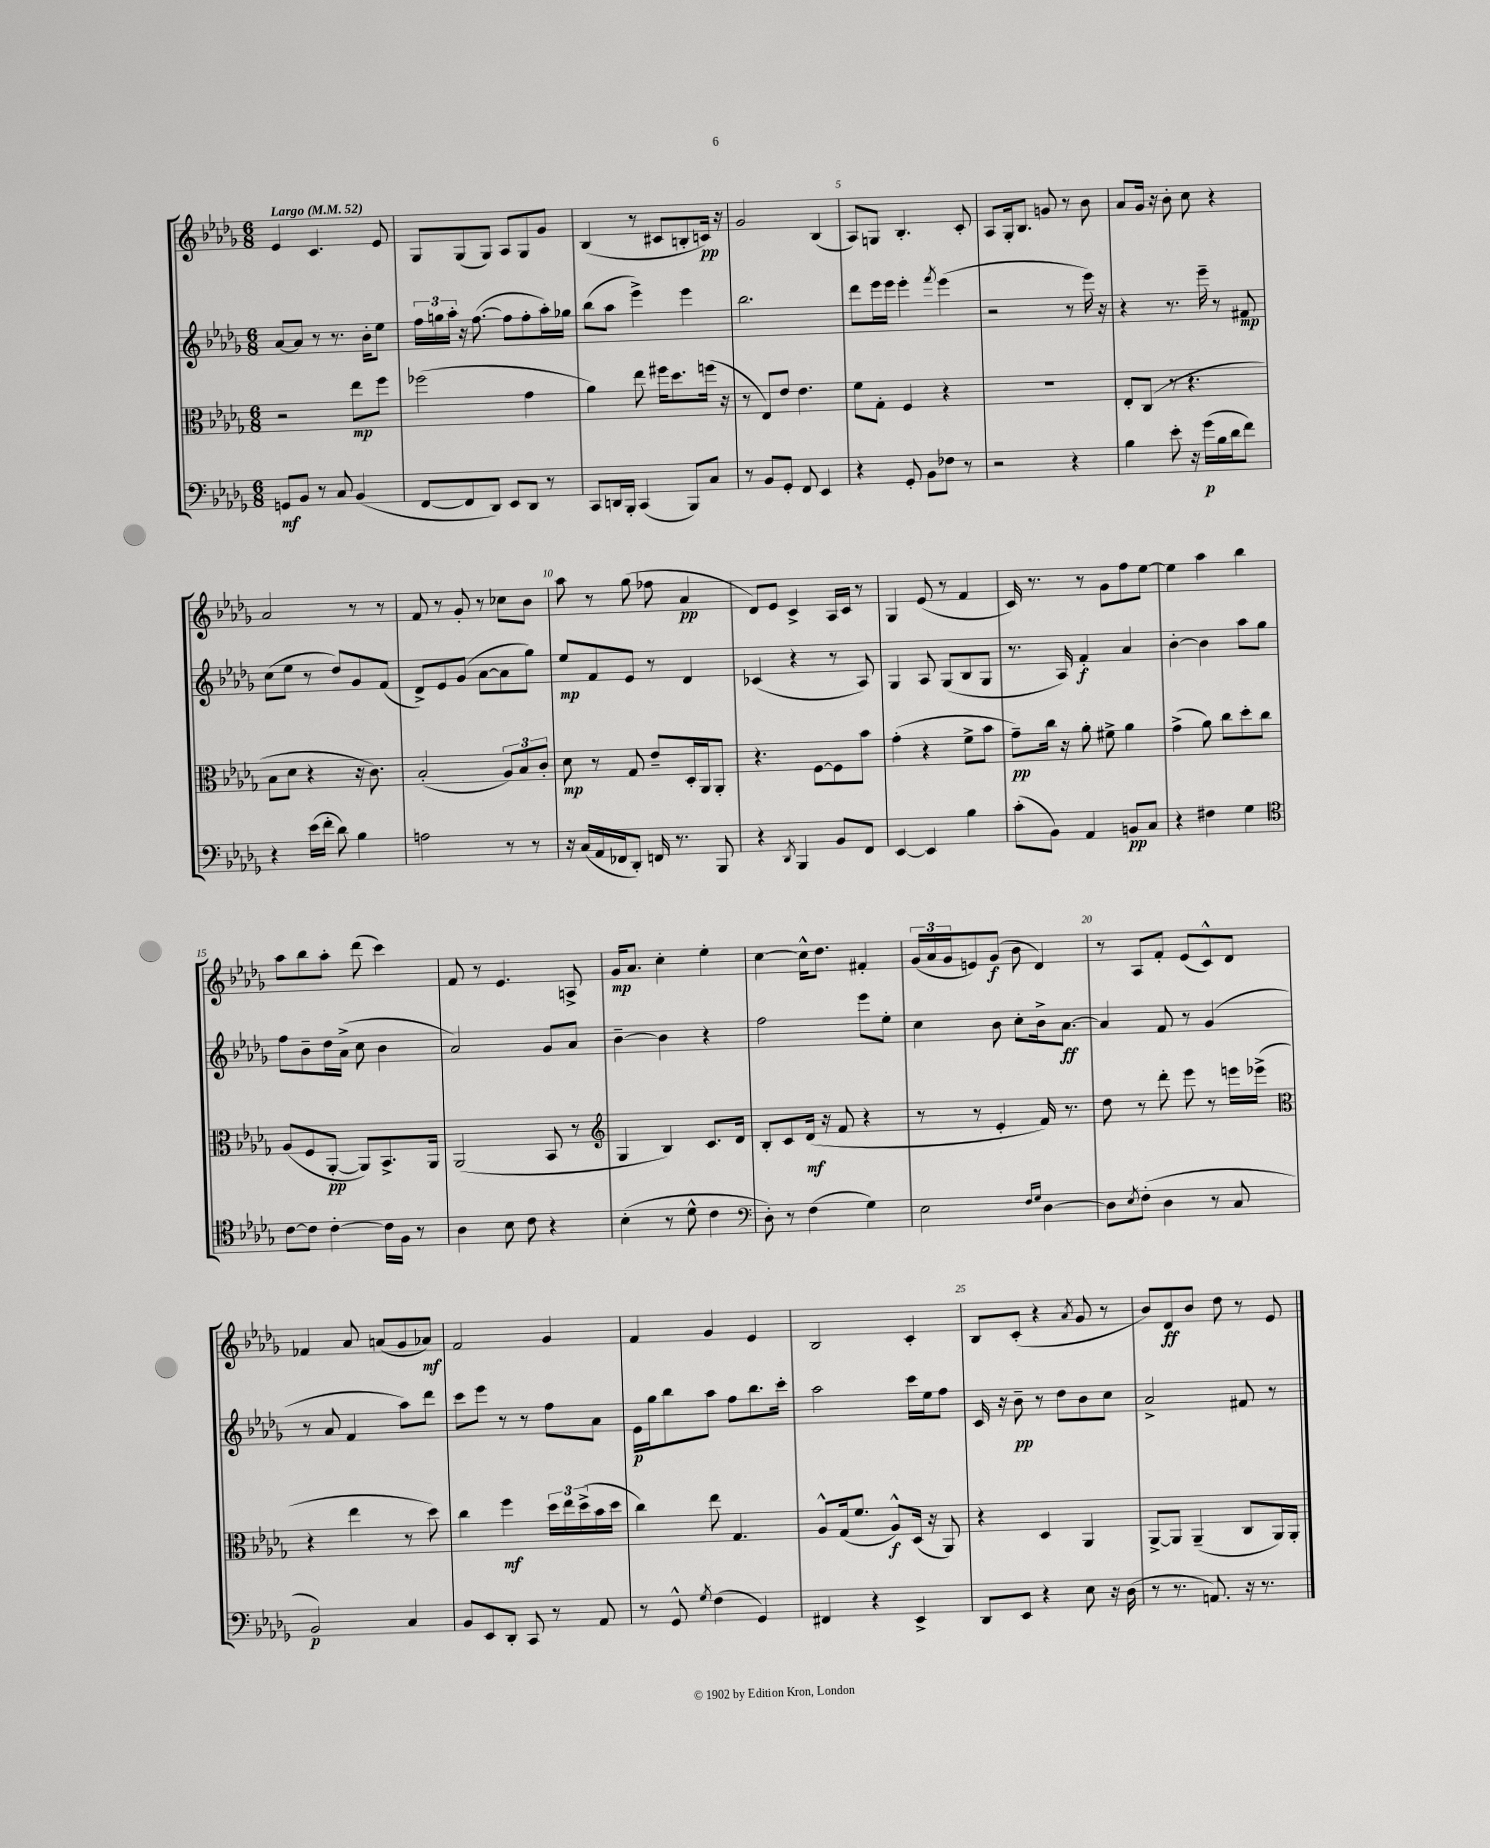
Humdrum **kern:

**kern	**kern	**kern	**kern
*staff4	*staff3	*staff2	*staff1
*clefF4	*clefC3	*clefG2	*clefG2
*k[b-e-a-d-g-]	*k[b-e-a-d-g-]	*k[b-e-a-d-g-]	*k[b-e-a-d-g-]
*M6/8	*M6/8	*M6/8	*M6/8
*MM52	*MM52	*MM52	*MM52
8GG	2r	[8a-	4e-
8BB-	.	8a-]	.
8r	.	8r	4.c
8C	.	8.r	.
(4BB-	8ee-	.	.
.	.	16b-'	.
.	8ff	8ee-	8e-
=	=	=	=
[8FF	(2ff-	24ff	8G-
.	.	24gg	.
.	.	24aa-'	.
8FF]	.	16r	(8G-
.	.	([8.ff	.
8DD-)	.	.	8G-)
8EE-	.	8ff]	8A-
8DD-	4g-	8ff'	8G-
8r	.	16aa-')	8g-
.	.	16gg-	.
=	=	=	=
8CC	4a-)	(8bb-	(4B-
16DD	.	8aa-	.
16BBB-'	.	.	.
(4CC	8ee-	4eee-^)	8r
.	16ff#	.	8c#
.	8.dd-	.	.
8BBB-)	.	4eee-	8B'
8C	(16ff	.	16c)
.	16r	.	16r
=	=	=	=
8r	8r	2.bb-	2g-
8BB-	8E-)	.	.
8GG-'	8e-	.	.
8FF	4.e-	.	.
4EE-	.	.	(4B-
=	=	=	=
4r	8f	8ddd-	8A-)
.	8G-'	16eee-	8G
.	.	16eee-	.
8GG-'	4F	4eee-'	4.B-'
8BB-	.	.	.
.	.	8qfff	.
8F-	4r	(4eee-	.
8r	.	.	8c'
=	=	=	=
2r	2.r	2r	8A-
.	.	.	16G-'
.	.	.	8.B-
.	.	.	8g
4r	.	8r	8r
.	.	16eee-)	8b-
.	.	16r	.
=	=	=	=
4B-	8E-'	4r	8a-
.	(8C	.	16g-
.	.	.	16r
8e-'	8r	8.r	8b-'
16r	4.r	.	8cc
(16g-	.	16eee-~	.
16B-	.	8r	4r
16d-	.	.	.
8f)	.	8f#	.
=	=	=	=
4r	8B-	(8cc	2a-
.	8d-	8ee-	.
(16e-	4r	8r	.
16f'	.	.	.
8d-)	.	8dd-)	.
4B-	16r	8g-	8r
.	8.c)	.	.
.	.	(8f	8r
=	=	=	=
2A	(2B-'	8d-^)	8f
.	.	8e-	8r
.	.	(8g-	8g-'
.	.	[8a-	8r
8r	12A-)	8a-]	8cc-
.	12B-	.	.
8r	.	8gg-)	8b-
.	12c'	.	.
=	=	=	=
16r	8d-	8ee-	8aa-
(16C	.	.	.
16AA-	8r	8f	8r
16FF-	.	.	.
8DD-')	8G-	8e-	(8gg-
16FF	8e-~	8r	8ff-
8.r	.	.	.
.	16D-'	4d-	4a-
.	16AA-	.	.
8BBB-	8AA-'	.	.
=	=	=	=
4r	4.r	(4c-	8d-)
.	.	.	8e-
8qDD-	.	.	.
4BBB-	.	4r	4c^
.	[8F	.	.
8BB-	8F]	8r	16A-
.	.	.	16c
8FF	8b-	8A-)	8r
=	=	=	=
[4EE-	(4g-'	4G-	4G-
4EE-]	4r	8A-	(8e-
.	.	(8G-	8r
4B-	8f^	8B-	4f
.	8b-	8G-	.
=	=	=	=
(8c'	8g-~)	8.r	16c)
.	.	.	8.r
8BB-)	16cc	.	.
.	16r	16A-)	.
4AA-	8a-'	4f'	8r
.	8f#^	.	8g-
8BB	4a-	4a-	8ff
8C	.	.	[8ee-
=	=	=	=
4r	(4g-^	[4b-'	4ee-]
4F#	8a-)	4b-]	4aa-
.	8cc	.	.
4G-	8dd-'	8aa-	4bb-
.	8cc	8gg-	.
=	=	=	=
*clefC4	*	*	*
[8c	(8A-	8ff	8aa-
8c]	8F	8b-~	8bb-
[4c'	[8AA-'	16dd-	8aa-'
.	.	(16a-^	.
.	8AA-])	8cc	(8ddd-
16c]	8.BB-^	4b-	4ccc)
16F	.	.	.
8r	.	.	.
.	16AA-	.	.
=	=	=	=
4A-	(2AA-	2a-)	8f
.	.	.	8r
8B-	.	.	4.e-
8c	.	.	.
4r	8BB-	8g-	.
.	8r	8a-	8A^
=	=	=	=
*	*clefG2	*	*
(4B-'	4G-	[4b-~	16g-
.	.	.	8.a-
8r	4B-)	4b-]	4cc'
8d-^^	.	.	.
4c	8.c	4r	4ee-'
.	16d-	.	.
=	=	=	=
*clefF4	*	*	*
8D-')	8B-'	2ff	[4cc
8r	8c	.	.
(4F	(16d-	.	16cc^^]
.	16r	.	8.dd-
.	8f	.	.
4G-)	4r	8eee-	4f#'
.	.	8ee-'	.
=	=	=	=
2E-	8r	4cc	(24g-
.	.	.	24a-
.	.	.	24g-
.	8r	.	8e)
.	4e-'	8b-	(8g-
.	.	8cc'	8b-
16qqF	.	.	.
16qqG-	.	.	.
[4D-	16f)	16b-^	4d-)
.	8.r	[8.a-	.
=	=	=	=
8D-]	8dd-	4a-]	8r
8qE-	.	.	.
(8F'	8r	.	8A-
4D-	8ddd-'	8f	8f'
.	8eee-	8r	(8e-
8r	8r	(4g-	8c^^)
8C	16eee	.	8d-
.	(16eee-^	.	.
=	=	=	=
*	*clefC3	*	*
2BB-)	4r	8r	4f-
.	.	8a-	.
.	4ee-	4f	8a-
.	.	.	(8a
4C	8r	8aa-)	8g-
.	8dd-)	8ddd-	8a-)
=	=	=	=
8BB-	4cc	8ccc	2f
8EE-	.	8eee-	.
8DD-'	4ff	8r	.
8CC	.	8r	.
8r	24dd-	8ff	4g-
.	24ee-	.	.
.	(24dd-^	.	.
8AA-	16b-	8a-	.
.	16dd-	.	.
=	=	=	=
8r	4cc)	16e-	4f
.	.	16gg-	.
8GG-^^	.	8bb-	.
8qG-	.	.	.
(4F	8ee-	8aa-	4g-
.	4.G-	8ff	.
4GG-)	.	8.bb-	4e-
.	.	16ccc'	.
=	=	=	=
4FF#	8A-^^	2aa-	2B-
.	(16G-	.	.
.	8.f	.	.
4r	.	.	.
.	8A-^^)	.	.
4EE-^	(16D-	16ccc	4c'
.	16r	16ee-	.
.	8AA-)	8ff	.
=	=	=	=
8DD-	4r	16c	8B-
.	.	16r	.
8EE-	.	8b-~	(8c'
4r	4D-	8r	4r
.	.	8dd-	.
.	.	.	8qa-
8E-	4AA-	8b-	8g-
16r	.	8cc	8r
(16D-	.	.	.
=	=	=	=
8r	[8AA-^	2a-^	8b-)
8.r	8AA-]	.	8d-
.	(4AA-~	.	8b-
8.AA)	.	.	.
.	.	.	8dd-
16r	8C	8f#	8r
8.r	.	.	.
.	16AA-)	8r	8e-
.	16AA-'	.	.
==	==	==	==
*-	*-	*-	*-
